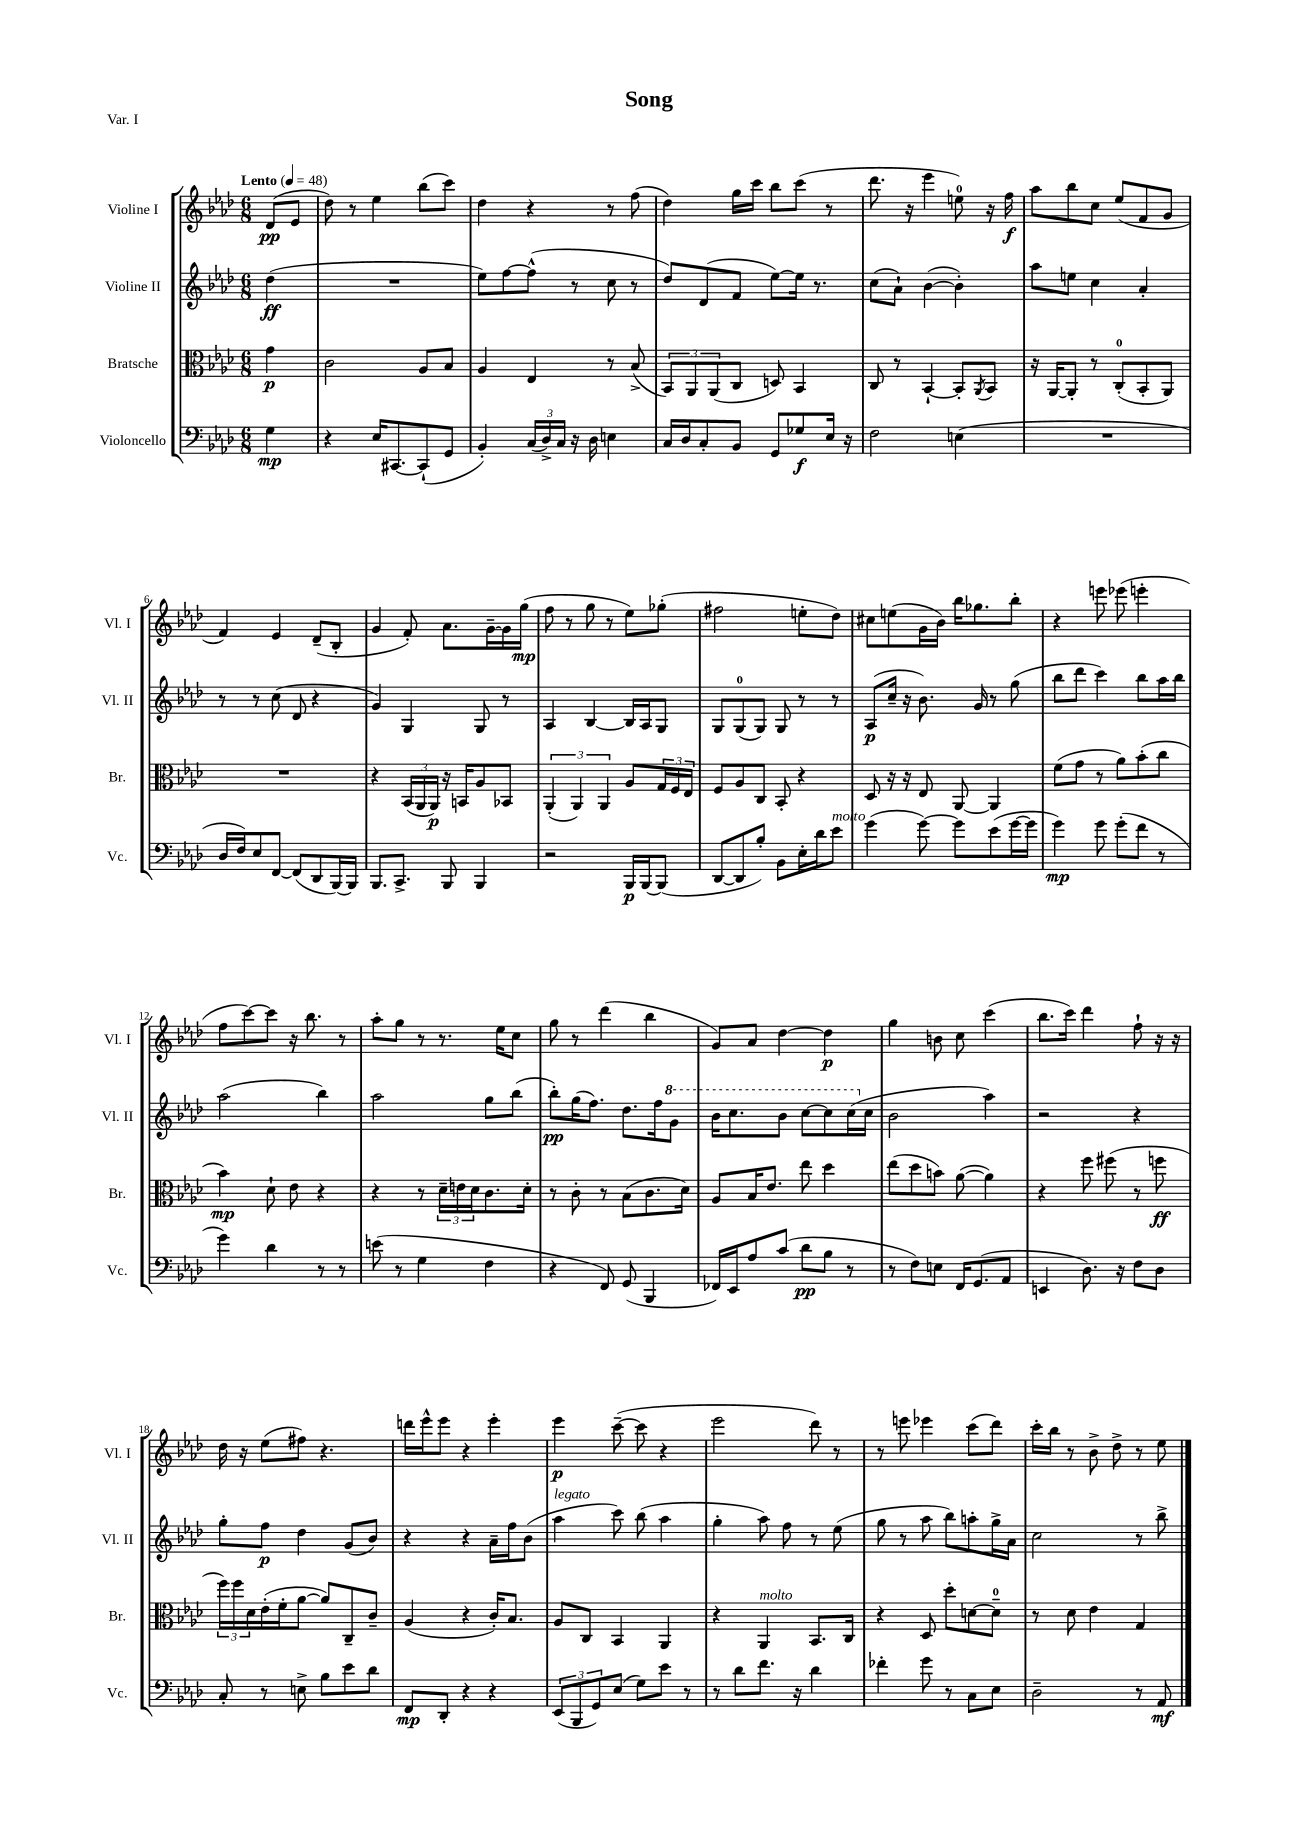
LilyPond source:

\header { title = "Song" piece = "Var. I" }
<<
\new StaffGroup <<
\new Staff = "s0" \with { instrumentName = "Violine I" shortInstrumentName = "Vl. I" } {
    \clef treble \key aes \major \numericTimeSignature \time 6/8 \partial 4 \tempo "Lento" 4 = 48
    des'8\pp( ees'8 |
    des''8) r8 ees''4 bes''8( c'''8) |
    des''4 r4 r8 f''8( |
    des''4) g''16 c'''16 bes''8 c'''8( r8 |
    des'''8. r16 ees'''4 e''8-0) r16 f''16\f |
    aes''8 bes''8 c''8 ees''8( f'8 g'8 |
    f'4) ees'4 des'8--( bes8-. |
    g'4 f'8-.) aes'8. g'16~-- g'16 g''16\mp( |
    f''8 r8 g''8 r8 ees''8) ges''8-.( |
    fis''2 e''8-. des''8) |
    cis''8 e''8( g'16 bes'16) bes''16 ges''8. bes''8-. |
    r4 e'''8 ees'''8( e'''4-. |
    f''8 c'''8~) c'''8 r16 bes''8. r8 |
    aes''8-. g''8 r8 r8. ees''16 c''8 |
    g''8 r8 des'''4( bes''4 |
    g'8) aes'8 des''4~ des''4\p |
    g''4 b'8 c''8 c'''4( |
    bes''8. c'''16) des'''4 f''8-! r16 r16 |
    des''16 r16 ees''8( fis''8) r4. |
    d'''16 ees'''16-^ ees'''8 r4 ees'''4-. |
    ees'''4\p c'''8~--( c'''8 r4 |
    ees'''2 des'''8) r8 |
    r8 e'''8 ees'''4 c'''8( des'''8) |
    c'''16-. bes''16 r8 bes'8-> des''8-> r8 ees''8 \bar "|." |
}
\new Staff = "s1" \with { instrumentName = "Violine II" shortInstrumentName = "Vl. II" } {
    \clef treble \key aes \major \numericTimeSignature \time 6/8 \partial 4
    des''4\ff( |
    R2. |
    ees''8) f''8~ f''8-^( r8 c''8 r8 |
    des''8) des'8( f'8 ees''8~) ees''16 r8. |
    c''8( aes'8-!) bes'4~( bes'4-.) |
    aes''8 e''8 c''4 aes'4-. |
    r8 r8 c''8( des'8 r4 |
    g'4) g4 g8 r8 |
    aes4 bes4~ bes16 aes16 g8 |
    g8 g8-0( g8) g8 r8 r8 |
    aes8\p( c''16-- r16 bes'8.) g'16 r8 g''8( |
    bes''8 des'''8 c'''4) bes''8 aes''16 bes''16 |
    aes''2( bes''4) |
    aes''2 g''8 bes''8( |
    bes''8-.\pp) g''16( f''8.) des''8. f''16 \ottava #1 g''8 |
    bes''16 c'''8. bes''8 c'''8~ c'''8 c'''16( \ottava #0 c''16 |
    bes'2 aes''4) |
    r2 r4 |
    g''8-. f''8\p des''4 g'8( bes'8) |
    r4 r4 aes'16-- f''16 bes'8( |
    aes''4^\markup { \italic "legato" } c'''8) bes''8( aes''4 |
    g''4-. aes''8) f''8 r8 ees''8( |
    g''8 r8 aes''8 bes''8) a''8-. g''16-> aes'16 |
    c''2 r8 bes''8-> \bar "|." |
}
\new Staff = "s2" \with { instrumentName = "Bratsche" shortInstrumentName = "Br." } {
    \clef alto \key aes \major \numericTimeSignature \time 6/8 \partial 4
    g'4\p |
    c'2 aes8 bes8 |
    aes4 ees4 r8 bes8->( |
    \tuplet 3/2 { bes,8) aes,8 aes,8( } c8 d8) bes,4 |
    c8 r8 bes,4~-! bes,8-. \acciaccatura { aes,8 } bes,8 |
    r16 aes,16~ aes,8-. r8 c8-0-.( bes,8-. aes,8) |
    R2. |
    r4 \tuplet 3/2 { bes,16( aes,16 aes,16\p) } r16 b,16 aes8 bes,8 |
    \tuplet 3/2 { aes,4-.( aes,4) aes,4 } aes8 \tuplet 3/2 { g16 f16 ees16 } |
    f8 aes8 c8 bes,8-. r4 |
    des8 r16 r16 ees8 aes,8~ aes,4 |
    f'8( g'8 r8 aes'8) bes'8-.( c''8 |
    bes'4\mp) des'8-! ees'8 r4 |
    r4 r8 \tuplet 3/2 { des'16-- e'16 des'16 } c'8. des'16-. |
    r8 c'8-. r8 bes8( c'8. des'16) |
    aes8 bes16 ees'8. ees''8 des''4 |
    ees''8( des''8 b'8) aes'8~( aes'4) |
    r4 f''8 fis''8( r8 f''8\ff |
    \tuplet 3/2 { f''16) f''16 des'16 } ees'16-.( f'16-. aes'8~ aes'8) c8-- c'8-- |
    aes4( r4 c'16-.) bes8. |
    aes8 c8 bes,4 aes,4 |
    r4 aes,4^\markup { \italic "molto" } bes,8. c16 |
    r4 des8 des''8-. d'8~ d'8-0-- |
    r8 des'8 ees'4 g4 \bar "|." |
}
\new Staff = "s3" \with { instrumentName = "Violoncello" shortInstrumentName = "Vc." } {
    \clef bass \key aes \major \numericTimeSignature \time 6/8 \partial 4
    g4\mp |
    r4 ees16 cis,8.~ cis,8-!( g,8 |
    bes,4-.) \tuplet 3/2 { c16( des16->) c16 } r16 des16 e4 |
    c16 des16 c8-. bes,8 g,8 ges8\f ees16 r16 |
    f2 e4( |
    R2. |
    des16 f16) ees8 f,8~ f,8( des,8 bes,,16~) bes,,16 |
    bes,,8. c,8.-> bes,,8 bes,,4 |
    r2 bes,,16\p bes,,16~ bes,,8( |
    des,8~ des,8 bes8-.) bes,8 ees16-. des'16 ees'8^\markup { \italic "molto" } |
    g'4( g'8~) g'8 ees'8( g'16~ g'16 |
    g'4\mp) g'8 g'8-.( f'8 r8 |
    g'4) des'4 r8 r8 |
    e'8( r8 g4 f4 |
    r4 f,8) g,8( bes,,4 |
    fes,16) ees,16 aes8 c'8( des'8\pp bes8 r8 |
    r8 f8) e8 f,16 g,8.( aes,8 |
    e,4 des8.) r16 f8 des8 |
    c8-. r8 e8-> bes8 ees'8 des'8 |
    f,8\mp des,8-. r4 r4 |
    \tuplet 3/2 { ees,8( bes,,8 g,8) } ees8( g8) ees'8 r8 |
    r8 des'8 f'8. r16 des'4 |
    fes'4-. g'8 r8 c8 ees8 |
    des2-- r8 aes,8\mf \bar "|." |
}
>>
>>
